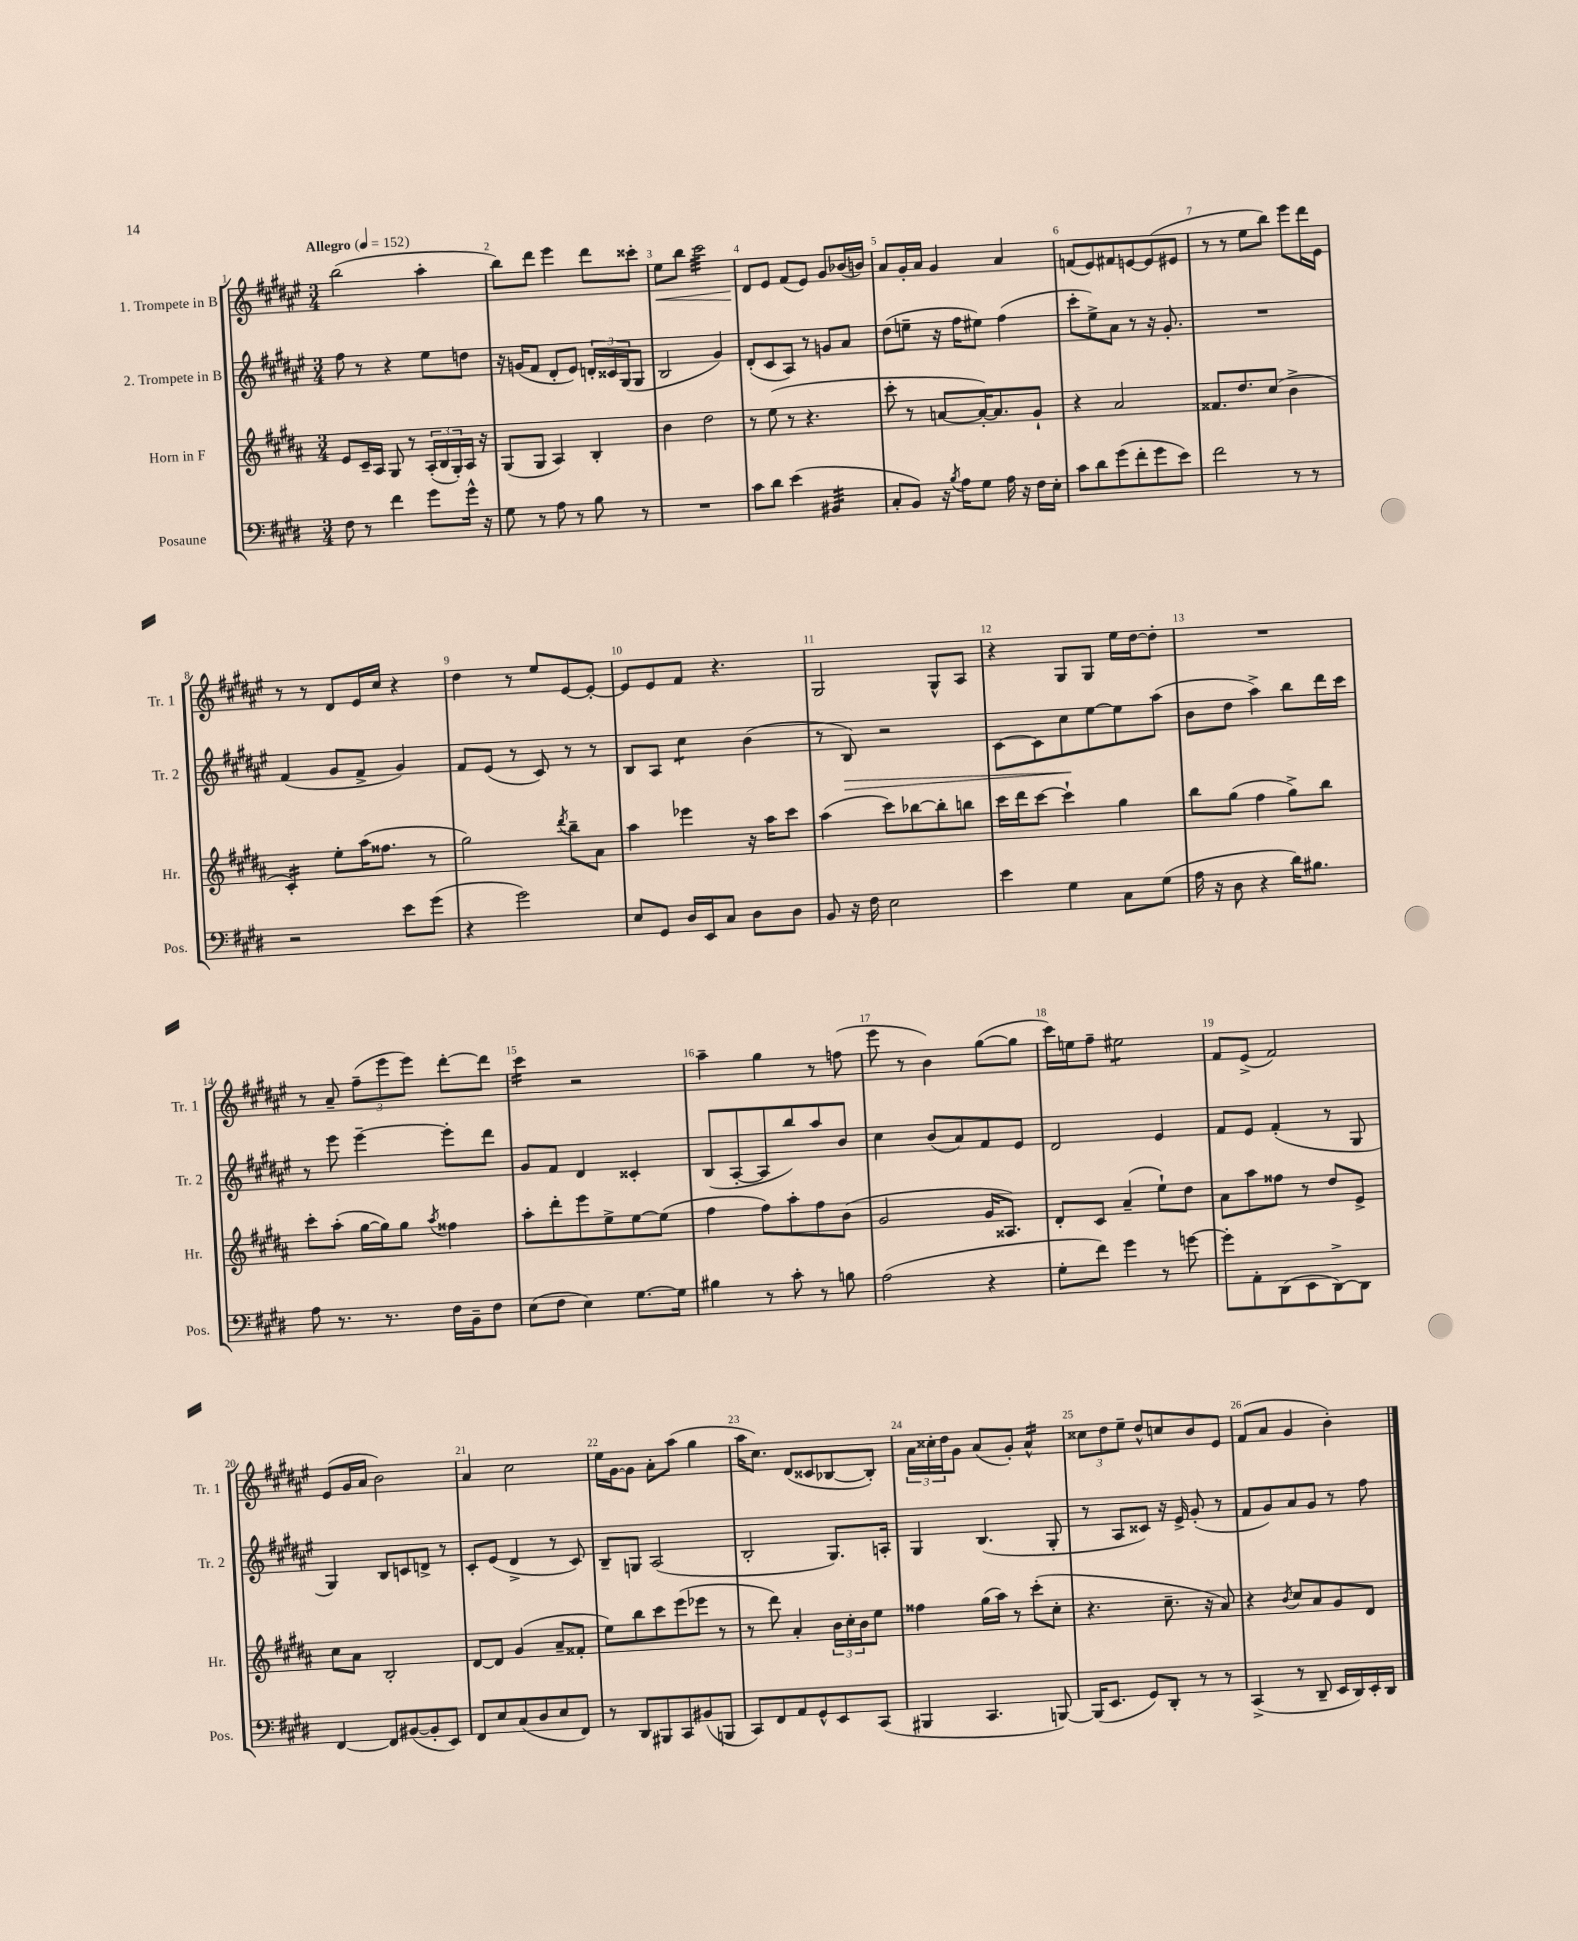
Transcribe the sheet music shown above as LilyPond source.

<<
\new StaffGroup <<
\new Staff = "s0" \with { instrumentName = "1. Trompete in B" shortInstrumentName = "Tr. 1" } {
    \clef treble \key fis \major \numericTimeSignature \time 3/4 \tempo "Allegro" 4 = 152
    b''2( ais''4-. |
    b''8) dis'''8 eis'''4 dis'''8 cisis'''8-. |
    eis''8\< b''8 cis'''2:32 |
    dis'8\! eis'8 fis'8( eis'8) gis'8 bes'16( b'16) |
    ais'8 gis'16-. ais'16 gis'4 ais'4 |
    f'8( eis'8) fis'8 e'8~ e'8( eis'8 |
    r8 r8 eis''8 b''8) eis'''8 dis'''16 eis'16 |
    r8 r8 dis'8 eis'16 cis''16 r4 |
    dis''4 r8 eis''8 eis'8~ eis'8~-. |
    eis'8 eis'8 fis'8 r4. |
    gis2 gis8-^ ais8 |
    r4 gis8 gis8 eis''16 dis''16~ dis''8-. |
    R2. |
    r8 ais'8-- \tuplet 3/2 { fis''8--( eis'''8 eis'''8) } dis'''8~-. dis'''8 |
    cis'''4:16 r2 |
    ais''4-- gis''4 r8 f''8( |
    eis'''8 r8 b'4) gis''8~( gis''8 |
    cis'''16) e''16 fis''8-- eis''2:8 |
    fis'8 eis'8->( fis'2) |
    eis'8( gis'16 ais'16 b'2) |
    ais'4 cis''2 |
    eis''16 gis'16~ gis'8 ais'8-. ais''8( gis''4 |
    ais''16 cis''8.) dis'8( cisis'8 bes8~ bes8-.) |
    \tuplet 3/2 { ais'16 cisis''16-. dis''16 } gis'8 ais'8( gis'8-.) ais'4:16-^ |
    \tuplet 3/2 { cisis''8 dis''8 eis''8-- } dis''8-^ c''8 b'8 eis'8 |
    fis'8( ais'8 gis'4 b'4-.) \bar "|." |
}
\new Staff = "s1" \with { instrumentName = "2. Trompete in B" shortInstrumentName = "Tr. 2" } {
    \clef treble \key fis \major \numericTimeSignature \time 3/4
    fis''8 r8 r4 eis''8 d''8 |
    r16 g'16( fis'8 dis'8-. eis'8) \tuplet 3/2 { d'16-. cisis'16 gis16( } gis8 |
    b2 gis'4) |
    dis'8-.( cis'8 ais8) r8 g'8 ais'8 |
    dis''8( e''8-- r16 fis''16 eis''8) fis''4( |
    cis'''8-. eis''8->) ais'8 r8 r16 gis'8.-. |
    R2. |
    fis'4( gis'8 fis'8-> gis'4) |
    fis'8 eis'8( r8 cis'8) r8 r8 |
    b8 ais8 cis''4:8 b'4( |
    r8 b8\>) r2 |
    cis'8~ cis'8 cis''8\! eis''8~ eis''8 ais''8( |
    b'8 dis''8 ais''4->) b''8 dis'''16 cis'''16 |
    r8 eis'''8 eis'''4~-- eis'''8-. dis'''8 |
    gis'8 fis'8 dis'4 cisis'4-. |
    b8( ais8~-. ais8 b''8) ais''8 b'8 |
    cis''4 b'8( ais'8) fis'8 eis'8 |
    dis'2 eis'4 |
    fis'8 eis'8 fis'4-.( r8 gis8 |
    gis4) b8 c'8 d'8-> r8 |
    cis'8-. eis'8( dis'4-> r8 cis'8) |
    b8-- g8 ais2( |
    b2-. gis8.) a16-. |
    gis4 b4.( gis8-. |
    r8 ais8 cisis'8) r16 eis'16-> gis'8-.( r8 |
    fis'8 gis'8) ais'8 gis'8 r8 fis''8 \bar "|." |
}
\new Staff = "s2" \with { instrumentName = "Horn in F" shortInstrumentName = "Hr." } {
    \clef treble \key b \major \numericTimeSignature \time 3/4
    e'8 cis'16-- ais16 gis8 r8 \tuplet 3/2 { ais16-.( b16 gis16-.) } ais16 r16 |
    gis8( gis8 ais4) b4-. |
    b'4 dis''2 |
    r8 e''8( r8 r4. |
    cis'''8-. r8 a'8~ a'16~-.) a'8. gis'8-! |
    r4 ais'2 |
    fisis'8. dis''8. cis''8( b'4-> |
    cis'4:16-.) e''8-. ais''16( fisis''8. r8 |
    gis''2) \acciaccatura { dis'''8 } b''8-- ais'8 |
    ais''4 ees'''4 r16 ais''16 cis'''8 |
    ais''4( cis'''8) bes''8~ bes''8-. b''8 |
    cis'''16 dis'''16 cis'''8~ cis'''4-! gis''4 |
    b''8 gis''8( fis''4 gis''8->) b''8 |
    cis'''8-. ais''8-.( gis''16~ gis''16) gis''8 \acciaccatura { ais''8 } fisis''4 |
    ais''8-. dis'''8-. e'''8 e''8-> e''8~ e''8( |
    fis''4 fis''8) ais''8-. fis''8 b'8( |
    gis'2 gis'16 aisis8.) |
    dis'8-. cis'8 ais'4--( e''8-!) dis''8 |
    ais'8 ais''8 fisis''8 r8 dis''8 e'8-> |
    cis''8 ais'8 b2-. |
    dis'8~ dis'8 gis'4( ais'8-- fisis'8-. |
    e''8) b''8 cis'''8 e'''8( ees'''8 r8 |
    r8 dis'''8) ais'4-. \tuplet 3/2 { b'16 cis''16-. b'16 } e''8 |
    fisis''4 gis''16( ais''16) r8 cis'''8-.( cis''8-. |
    r4. cis''8.-- r16 ais'8) |
    r4 \acciaccatura { b'8 } cis''8 ais'8 gis'8 dis'8 \bar "|." |
}
\new Staff = "s3" \with { instrumentName = "Posaune" shortInstrumentName = "Pos." } {
    \clef bass \key e \major \numericTimeSignature \time 3/4
    fis8 r8 fis'4 gis'8 gis'16-^ r16 |
    gis8 r8 a8 r8 b8 r8 |
    R2. |
    cis'8 dis'8 e'4( bis,4:32 |
    cis8-. b,8) r16 \acciaccatura { b8 } a16 gis8 a16 r16 fis16 e16-. |
    cis'8 dis'8 gis'8( fis'8-. gis'8 e'8) |
    fis'2 r8 r8 |
    r2 e'8 gis'8( |
    r4 gis'2) |
    e8 gis,8 dis16 e,16 cis8 dis8 dis8 |
    b,8 r16 fis16 e2 |
    e'4 gis4 cis8 gis8( |
    a16 r16 dis8 r4 dis'16) bis8. |
    a8 r8. r8. fis16 b,16-- fis8 |
    e8( fis8 e4) gis8.~ gis16 |
    bis4 r8 cis'8-. r8 b8 |
    a2( r4 |
    gis8-. fis'8) gis'4 r8 g'8~ |
    g'8-. a,8-. dis,8( e,8 dis,8~->) dis,8 |
    fis,4~ fis,8 bis,8~( bis,8-. e,8) |
    fis,8 e8 cis8( dis8 e8 fis,8) |
    r8 dis,8 bis,,8 cis,8 bis,8( b,,8 |
    cis,8) fis,8 a,8 gis,8-^ e,8 cis,8( |
    bis,,4 cis,4. b,,8~) |
    b,,16( e,8. gis,8) dis,8-. r8 r8 |
    cis,4->( r8 dis,8-- e,16 dis,16) e,16-. dis,16 \bar "|." |
}
>>
>>
\layout { \context { \Score \override BarNumber.break-visibility = ##(#f #t #t) barNumberVisibility = #all-bar-numbers-visible } }
